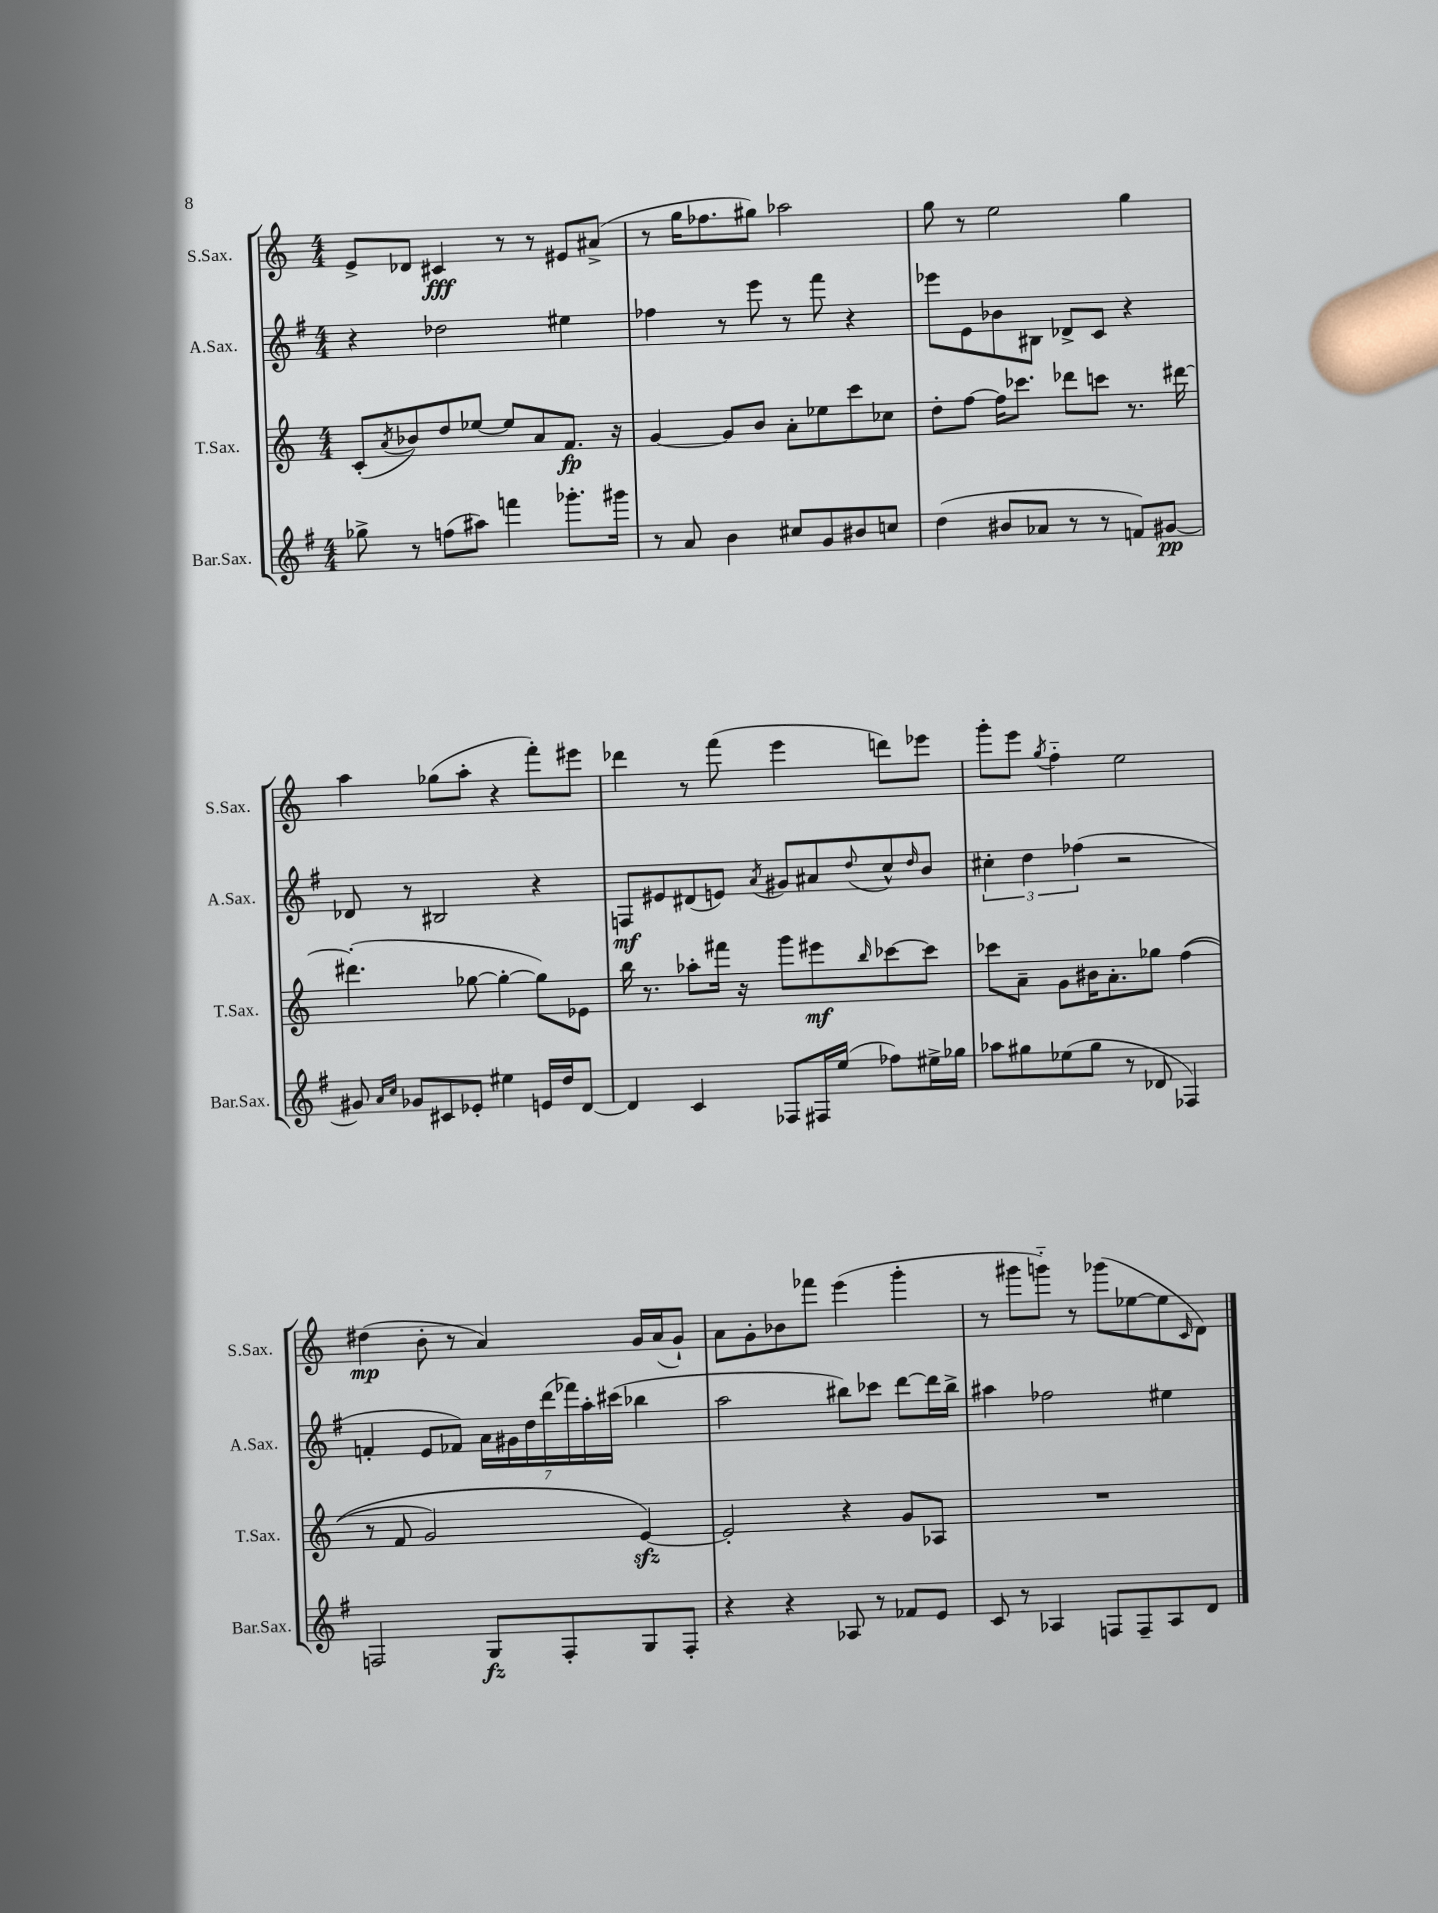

**kern	**kern	**kern	**kern
*staff4	*staff3	*staff2	*staff1
*clefG2	*clefG2	*clefG2	*clefG2
*k[f#]	*k[]	*k[f#]	*k[]
*M4/4	*M4/4	*M4/4	*M4/4
8gg-^\	(8c'/L	4r	8e^/L
.	8qa/	.	.
8r	8b-/)	.	8d-/J
(8ff\L	8dd/	2dd-\	4c#/
8aa#\J)	[8ee-/J	.	.
4fff\	8ee-/]L	.	8r
.	8a/	.	8r
8.ggg-'\L	8.f/J	4ee#\	8e#/L
.	.	.	(8a#^/J
16ggg#\Jk	16r	.	.
=	=	=	=
8r	[4g/	4ff-\	8r
8a/	.	.	16gg\LK
.	.	.	8.ff-\
4b\	8g/]L	8r	.
.	8b/J	8eee\	8gg#\J)
8cc#/L	8a'\L	8r	2aa-\
8g/	8ee-\	8fff#\	.
8b#/	8ccc\	4r	.
8cc/J	8cc-\J	.	.
=	=	=	=
(4dd\	8dd'\L	8eee-\L	8gg\
.	[8ff\J	8e\	8r
8b#/L	16ff\]LK	8b-\	2ee\
.	8.ccc-\J	.	.
8a-/J	.	8B#\J	.
8r	8ddd-\L	8d-^/L	.
8r	8ccc\J	8c/J	.
8f/L)	8.r	4r	4gg\
[8g#/J	.	.	.
.	[16ddd#\	.	.
=	=	=	=
8g#/]	(4.ddd#'\]	8d-/	4aa\
16qqa/LL	.	.	.
16qqcc/JJ	.	.	.
8g-/L	.	8r	.
8c#/	.	2B#/	(8gg-\L
8e-'/J	[8gg-\	.	8aa'\J
4ee#\	4gg-'\_	.	4r
16e/LL	8gg-\]L)	4r	8fff'\L)
16dd/J	.	.	.
[8d/J	8e-\J	.	8eee#\J
=	=	=	=
4d/]	16bb\	8F/L	4ddd-\
.	8.r	.	.
.	.	8e#/	.
4c/	8aa-'\L	(8d#/	8r
.	16fff#\Jk	8e/J)	(8fff\
.	16r	.	.
.	.	8qa/	.
8F-/L	8ggg\L	8g#/L	4eee\
16F#/L	8eee#\	8a#/	.
(16ee/JJ	.	.	.
.	16qqbb/	8qqdd/	.
8ff-\L)	[8ccc-\	8cc^^/	8ddd\L)
.	.	16qqdd/	.
16ee#^\L	8ccc-\]J	8b/J	8eee-\J
16gg-\JJ	.	.	.
=	=	=	=
8aa-\L	8ccc-\L	6cc#'\	8ggg'\L
8gg#\	8a~\J	.	8eee\J
.	.	6dd\	.
.	.	.	8qgg/
(8ee-\	8g\L	.	4ff'~\
.	.	(6ff-\	.
8gg#\J	16b#\K	.	.
.	8.a'\	.	.
8r	.	2r	2ee\
8d-/	8gg-\J	.	.
4F-/)	&((4ff\	.	.
=	=	=	=
2F/	8r	4f'/	(4dd#\
.	8f/	.	.
.	2g/)	8e/L	8b'\
.	.	8f-/J)	8r
8G/L	.	28a\LL	4a/)
.	.	28g#\	.
.	.	28dd\	.
.	.	(28ddd\	.
8F'/	.	.	.
.	.	28fff-\)	.
.	.	28aa'\	.
.	.	(28ccc#\JJ	.
8G/	[4e/&)	4bb-\	16g/LL
.	.	.	(16a/J
8F'/J	.	.	8g`/J)
=	=	=	=
4r	2e'/]	2aa\	8a\L
.	.	.	8g'\
4r	.	.	8b-\
.	.	.	8fff-\J
8A-/	4r	8bb#\L)	(4eee\
8r	.	8ccc-\J	.
8f-/L	8g/L	[8ddd\L	4ggg'\
8e/J	8A-/J	16ddd\]L	.
.	.	16bb#^\JJ	.
=	=	=	=
8c/	1r	4aa#\	8r
8r	.	.	8ggg#\L
4A-/	.	2ff-\	8ggg'~\J)
.	.	.	8r
8F/L	.	.	(8ggg-\L
8F~/	.	.	[8ee-\
8A-/	.	4ee#\	8ee-\]
.	.	.	16qqc/
8d/J	.	.	8d\J)
==	==	==	==
*-	*-	*-	*-
